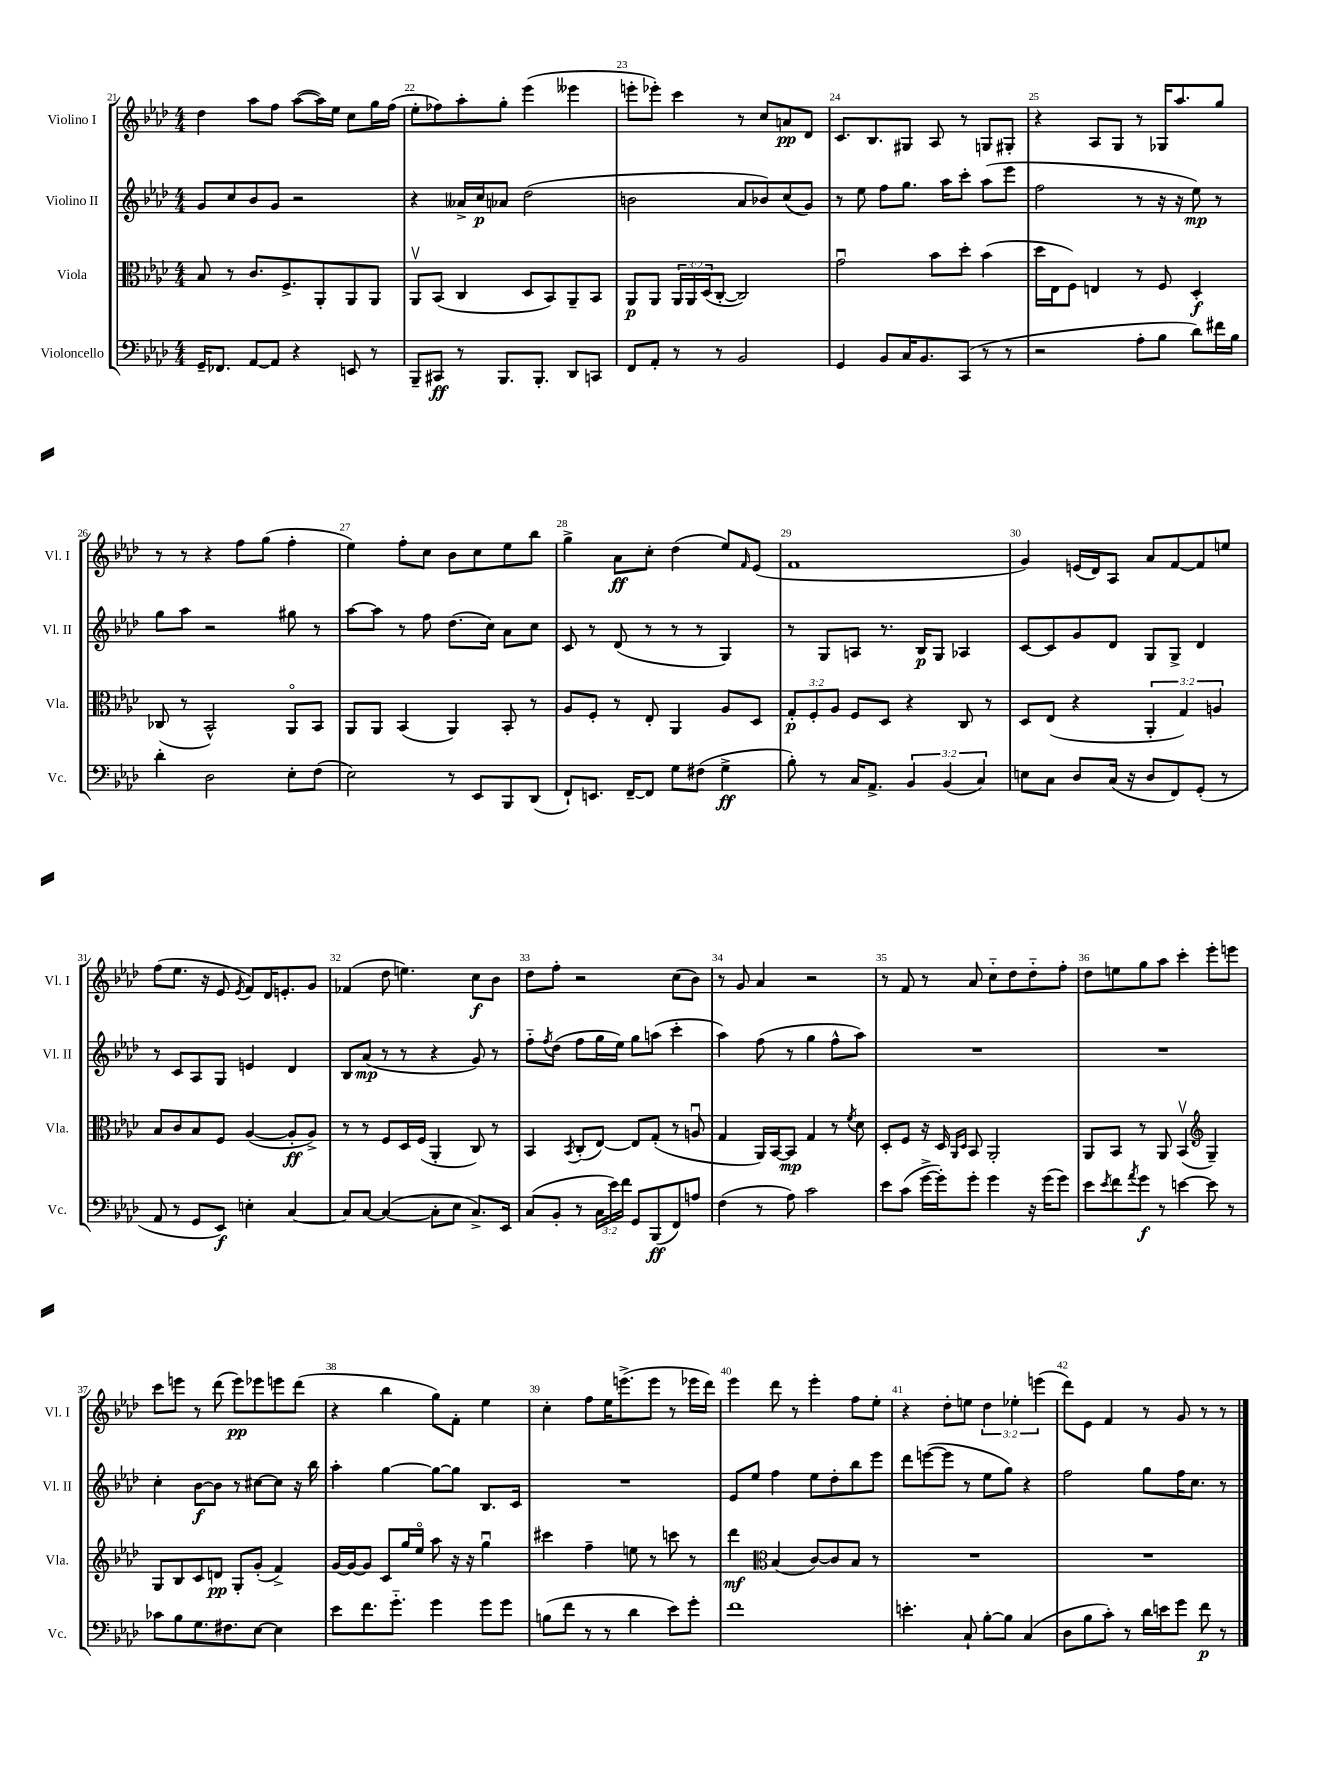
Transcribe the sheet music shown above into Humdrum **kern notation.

**kern	**dynam	**kern	**dynam	**kern	**dynam	**kern	**dynam
*part4	*part4	*part3	*part3	*part2	*part2	*part1	*part1
*staff4	*staff4	*staff3	*staff3	*staff2	*staff2	*staff1	*staff1
*I"Violoncello	*	*I"Viola	*	*I"Violino II	*	*I"Violino I	*
*I'Vc.	*	*I'Vla.	*	*I'Vl. II	*	*I'Vl. I	*
*clefF4	*	*clefC3	*	*clefG2	*	*clefG2	*
*k[b-e-a-d-]	*	*k[b-e-a-d-]	*	*k[b-e-a-d-]	*	*k[b-e-a-d-]	*
*M4/4	*	*M4/4	*	*M4/4	*	*M4/4	*
=21	=21	=21	=21	=21	=21	=21	=21
16GG~/KL	.	8B-/	.	8g/L	.	4dd-\	.
8.FF-X/J	.	.	.	.	.	.	.
.	.	8r	.	8cc/	.	.	.
[8AA-/L	.	8.c/L	.	8b-/	.	8aa-\L	.
8AA-/J]	.	.	.	8g/J	.	8ff\J	.
.	.	8.F^/	.	.	.	.	.
4r	.	.	.	2r	.	([8aa-\L	.
.	.	8AA-'/	.	.	.	16aa-\L])	.
.	.	.	.	.	.	16ee-\JJ	.
8EEn/	.	8AA-/	.	.	.	8cc\L	.
8r	.	8AA-/J	.	.	.	16gg\L	.
.	.	.	.	.	.	(16ff\JJ	.
=22	=22	=22	=22	=22	=22	=22	=22
8BBB-~/L	.	8AA-v/L	.	4r	.	8ee-'\L	.
8CC#X/J	ff	(8BB-/J	.	.	.	8ff-X\)	.
8r	.	4C/	.	16a--X^/LL	.	8aa-'\	.
.	.	.	.	16cc/J	p	.	.
8.BBB-/L	.	.	.	8a-X/J	.	8gg'\J	.
.	.	8D-/L	.	(2dd-\	.	(4eee-\	.
8.BBB-'/J	.	.	.	.	.	.	.
.	.	8BB-/)	.	.	.	.	.
8DD-/L	.	8AA-~/	.	.	.	4eee--X\	.
8CCn/J	.	8BB-/J	.	.	.	.	.
=23	=23	=23	=23	=23	=23	=23	=23
8FF/L	.	8AA-/L	p	2bn\	.	8eeen'\L	.
8AA-'/J	.	8AA-/J	.	.	.	8eee-X'\J)	.
8r	.	24AA-/LL	.	.	.	4ccc\	.
.	.	24AA-/	.	.	.	.	.
.	.	(24D-/J	.	.	.	.	.
8r	.	[8C'/J	.	.	.	.	.
2BB-/	.	2C/])	.	8a-/L	.	8r	.
.	.	.	.	8b-X/)	.	8cc/L	.
.	.	.	.	(8cc/	.	8an/	pp
.	.	.	.	8g/J)	.	8d-/J	.
=24	=24	=24	=24	=24	=24	=24	=24
4GG/	.	2gu\	.	8r	.	8.c/L	.
.	.	.	.	8ee-\	.	.	.
.	.	.	.	.	.	8.B-/	.
8BB-/L	.	.	.	8ff\L	.	.	.
16C/K	.	.	.	8.gg\J	.	8G#X/J	.
8.BB-/	.	.	.	.	.	.	.
.	.	8b-\L	.	.	.	8A-/	.
.	.	.	.	16aa-\KL	.	.	.
(8CC/J	.	8dd-'\J	.	8ccc'\J	.	8r	.
8r	.	(4b-\	.	(8aa-\L	.	8Gn/L	.
8r	.	.	.	8eee-\J	.	8G#X'/J	.
=25	=25	=25	=25	=25	=25	=25	=25
2r	.	16dd-\LL	.	2ff\	.	4r	.
.	.	16E-\J	.	.	.	.	.
.	.	8F\J)	.	.	.	.	.
.	.	4En/	.	.	.	8A-/L	.
.	.	.	.	.	.	8G/J	.
8A-'\L	.	8r	.	8r	.	8r	.
8B-\J	.	8F/	.	16r	.	16G-X/KL	.
.	.	.	.	16r	.	8.aa-/	.
8d-\L)	.	4D-'/	f	8ee-\)	mp	.	.
16f#X\L	.	.	.	8r	.	8gg/J	.
16B-\JJ	.	.	.	.	.	.	.
!!LO:LB:g=z
=26	=26	=26	=26	=26	=26	=26	=26
4d-'\	.	(8C-X/	.	8gg\L	.	8r	.
.	.	8r	.	8aa-\J	.	8r	.
2D-\	.	2BB-^^/)	.	2r	.	4r	.
.	.	.	.	.	.	8ff\L	.
.	.	.	.	.	.	(8gg\J	.
8E-'\L	.	8AA-/L	.	8gg#X\	.	4ff'\	.
(8F\J	.	8BB-/J	.	8r	.	.	.
=27	=27	=27	=27	=27	=27	=27	=27
2E-\)	.	8AA-/L	.	[8aa-\L	.	4ee-\)	.
.	.	8AA-/J	.	8aa-\J]	.	.	.
.	.	(4BB-/	.	8r	.	8ff'\L	.
.	.	.	.	8ff\	.	8cc\J	.
8r	.	4AA-/)	.	(8.dd-\L	.	8b-\L	.
8EE-/L	.	.	.	.	.	8cc\	.
.	.	.	.	16cc\Jk)	.	.	.
8BBB-/	.	8BB-'/	.	8a-\L	.	8ee-\	.
(8DD-/J	.	8r	.	8cc\J	.	8bb-\J	.
=28	=28	=28	=28	=28	=28	=28	=28
8FF`/L)	.	8A-/L	.	8c/	.	4gg^\	.
8.EEn/J	.	8F'/J	.	8r	.	.	.
.	.	8r	.	(8d-/	.	8a-\L	ff
[16FF~/KL	.	.	.	.	.	.	.
8FF/J]	.	8E-'/	.	8r	.	8cc'\J	.
8G\L	.	4AA-/	.	8r	.	(4dd-\	.
(8F#X\J	.	.	.	8r	.	.	.
4G^\	ff	8A-/L	.	4G/)	.	8ee-/L)	.
.	.	.	.	.	.	16qqf/	.
.	.	8D-/J	.	.	.	(8e-/J	.
=29	=29	=29	=29	=29	=29	=29	=29
8B-'\)	.	12G'/L	p	8r	.	1f	.
.	.	12F'/	.	.	.	.	.
8r	.	.	.	8G/L	.	.	.
.	.	12A-/J	.	.	.	.	.
16C/KL	.	8F/L	.	8An/J	.	.	.
8.AA-^/J	.	.	.	.	.	.	.
.	.	8D-/J	.	8.r	.	.	.
6BB-/	.	4r	.	.	.	.	.
.	.	.	.	16B-/KL	p	.	.
.	.	.	.	8G/J	.	.	.
(6BB-/	.	.	.	.	.	.	.
.	.	8C/	.	4A-X/	.	.	.
6C/)	.	.	.	.	.	.	.
.	.	8r	.	.	.	.	.
=30	=30	=30	=30	=30	=30	=30	=30
8En\L	.	8D-/L	.	[8c/L	.	4g/)	.
8C\J	.	(8E-/J	.	8c/]	.	.	.
8D-/L	.	4r	.	8g/	.	(16en/LL	.
.	.	.	.	.	.	16d-/J)	.
(16C/Jk	.	.	.	8d-/J	.	8A-/J	.
16r	.	.	.	.	.	.	.
8D-/L	.	6AA-'/	.	8G/L	.	8a-/L	.
8FF/)	.	.	.	8G^/J	.	[8f/	.
.	.	6G/)	.	.	.	.	.
(8GG'/J	.	.	.	4d-/	.	8f/]	.
.	.	6An/	.	.	.	.	.
8r	.	.	.	.	.	8een/J	.
!!LO:LB:g=z
=31	=31	=31	=31	=31	=31	=31	=31
8AA-/	.	8B-/L	.	8r	.	(8ff\L	.
8r	.	8c/	.	8c/L	.	8.ee-\J	.
8GG/L	.	8B-/	.	8A-/	.	.	.
.	.	.	.	.	.	16r	.
8EE-/J)	f	8F/J	.	8G/J	.	8e-/	.
.	.	.	.	.	.	8qe-/	.
4En'\	.	([4A-/	.	4en/	.	8f/L)	.
.	.	.	.	.	.	16d-/K	.
.	.	.	.	.	.	8.en'/	.
[4C/	.	8A-'/L]	ff	4d-/	.	.	.
.	.	8A-^/J)	.	.	.	8g/J	.
=32	=32	=32	=32	=32	=32	=32	=32
8C/L]	.	8r	.	8B-/L	.	(4f-X/	.
[8C/J	.	8r	.	(8a-/J	mp	.	.
(4C/_	.	8F/L	.	8r	.	8dd-\	.
.	.	16D-/L	.	8r	.	4.een\)	.
.	.	(16F/JJ	.	.	.	.	.
8C'\L]	.	4AA-'/	.	4r	.	.	.
8E-\J	.	.	.	.	.	.	.
8.C^/L)	.	8C/)	.	8g/)	.	8cc\L	f
.	.	8r	.	8r	.	8b-\J	.
16EE-/Jk	.	.	.	.	.	.	.
=33	=33	=33	=33	=33	=33	=33	=33
(8C/L	.	4BB-/	.	8ff\L	.	8dd-\L	.
.	.	.	.	8qff/	.	.	.
8BB-'/J	.	.	.	(8dd-\J	.	8ff'\J	.
.	.	8qBB-/	.	.	.	.	.
8r	.	(8C'/L	.	8ff\L	.	2r	.
24C\LL	.	[8E-/J)	.	16gg\L	.	.	.
24e-\)	.	.	.	.	.	.	.
.	.	.	.	16ee-\JJ)	.	.	.
24f\JJ	.	.	.	.	.	.	.
8GG/L	.	8E-/L]	.	8gg\L	.	.	.
(8BBB-/	ff	(8G'/J	.	(8aan\J	.	.	.
8FF/)	.	8r	.	4ccc'\	.	(8cc\L	.
8An/J	.	8Anu/	.	.	.	8b-\J)	.
=34	=34	=34	=34	=34	=34	=34	=34
(4F\	.	4G/	.	4aa-\)	.	8r	.
.	.	.	.	.	.	8g/	.
8r	.	16AA-/LL)	.	(8ff\	.	4a-/	.
.	.	[16BB-/J	.	.	.	.	.
8A-\)	.	8BB-/J]	mp	8r	.	.	.
2c\	.	4G/	.	4gg\	.	2r	.
.	.	8r	.	8ff^^\L	.	.	.
.	.	8qf/	.	.	.	.	.
.	.	8d-\	.	8aa-\J)	.	.	.
=35	=35	=35	=35	=35	=35	=35	=35
8e-\L	.	8D-'/L	.	1r	.	8r	.
(8c\J	.	8F/J	.	.	.	8f/	.
[16g^\LL	.	16r	.	.	.	8r	.
16g'\J])	.	16D-/	.	.	.	.	.
.	.	16qqAA-/LL	.	.	.	.	.
.	.	16qqD-/JJ	.	.	.	.	.
8g'\J	.	8BB-/	.	.	.	8a-/	.
4g\	.	2AA-'/	.	.	.	8cc\L	.
.	.	.	.	.	.	8dd-\	.
16r	.	.	.	.	.	8dd-\	.
(16g\KL	.	.	.	.	.	.	.
8g\J)	.	.	.	.	.	8ff'\J	.
=36	=36	=36	=36	=36	=36	=36	=36
8e-\L	.	8AA-/L	.	1r	.	8dd-\L	.
8qe-/	.	.	.	.	.	.	.
8f\	.	8BB-/J	.	.	.	8een\	.
8qa-/	.	.	.	.	.	.	.
8g\J	f	8r	.	.	.	8gg\	.
8r	.	8AA-/	.	.	.	8aa-\J	.
[4en\	.	(4BB-v/	.	.	.	4ccc'\	.
*	*	*clefG2	*	*	*	*	*
8e\]	.	4G~/)	.	.	.	8eee-'\L	.
8r	.	.	.	.	.	8eeen\J	.
!!LO:LB:g=z
=37	=37	=37	=37	=37	=37	=37	=37
8c-X\L	.	8G/L	.	4cc'\	.	8ccc\L	.
8B-\	.	8B-/	.	.	.	8eeen\J	.
8.G\	.	8c/	.	[8b-\L	f	8r	.
.	.	8dn/J	pp	8b-\J]	.	(8ddd-\	.
8.F#X\	.	.	.	.	.	.	.
.	.	8G'/L	.	8r	.	8eee\L)	pp
[8E-\J	.	(8g'/J	.	[8cc#X\L	.	8eee-X\	.
4E-\]	.	4f^/)	.	8cc#\J]	.	8eeen\	.
.	.	.	.	16r	.	(8ddd-\J	.
.	.	.	.	16bb-\	.	.	.
=38	=38	=38	=38	=38	=38	=38	=38
8e-\L	.	[16g/LL	.	4aa-'\	.	4r	.
.	.	16g/J_	.	.	.	.	.
8.f\	.	8g/J]	.	.	.	.	.
.	.	8c/L	.	[4gg\	.	4bb-\	.
8.g\J	.	.	.	.	.	.	.
.	.	16gg/L	.	.	.	.	.
.	.	16ee-/JJ	.	.	.	.	.
4g\	.	8aa-\	.	8gg\L_	.	8gg\L)	.
.	.	16r	.	8gg\J]	.	8f'\J	.
.	.	16r	.	.	.	.	.
8g\L	.	4ggu\	.	8.B-/L	.	4ee-\	.
8g\J	.	.	.	.	.	.	.
.	.	.	.	16c/Jk	.	.	.
=39	=39	=39	=39	=39	=39	=39	=39
(8Bn\L	.	4ccc#X\	.	1r	.	4cc'\	.
8f\J	.	.	.	.	.	.	.
8r	.	4ff~\	.	.	.	8ff\L	.
8r	.	.	.	.	.	16ee-\K	.
.	.	.	.	.	.	(8.eeen^\	.
4d-\	.	8een\	.	.	.	.	.
.	.	8r	.	.	.	8eee\J	.
8e-\L)	.	8cccn\	.	.	.	8r	.
8g'\J	.	8r	.	.	.	16eee-X\LL	.
.	.	.	.	.	.	16ddd-\JJ)	.
=40	=40	=40	=40	=40	=40	=40	=40
1f	.	4ddd-\	mf	8e-/L	.	4eee-\	.
.	.	.	.	8ee-/J	.	.	.
*	*	*clefC3	*	*	*	*	*
.	.	(4B-/	.	4ff\	.	8ddd-\	.
.	.	.	.	.	.	8r	.
.	.	[8c/L)	.	8ee-\L	.	4eee-'\	.
.	.	8c/]	.	8dd-'\	.	.	.
.	.	8B-/J	.	8bb-\	.	8ff\L	.
.	.	8r	.	8eee-\J	.	8ee-'\J	.
=41	=41	=41	=41	=41	=41	=41	=41
4.en'\	.	1r	.	8ddd-\L	.	4r	.
.	.	.	.	([8eeen\	.	.	.
.	.	.	.	8eee\J]	.	8dd-'\L	.
8C`/	.	.	.	8r	.	8een\J	.
[8B-'\L	.	.	.	8ee-\L	.	6dd-\	.
8B-\J]	.	.	.	8gg\J)	.	.	.
.	.	.	.	.	.	6ee-X'\	.
(4C/	.	.	.	4r	.	.	.
.	.	.	.	.	.	(6eeen\	.
=42	=42	=42	=42	=42	=42	=42	=42
8D-\L	.	1r	.	2ff\	.	8ddd-\L)	.
8B-\	.	.	.	.	.	8e-\J	.
8c'\J)	.	.	.	.	.	4f/	.
8r	.	.	.	.	.	.	.
16d-\LL	.	.	.	8gg\L	.	8r	.
16en\J	.	.	.	.	.	.	.
8g\J	.	.	.	16ff\K	.	8g/	.
.	.	.	.	8.cc\J	.	.	.
8f\	p	.	.	.	.	8r	.
8r	.	.	.	8r	.	8r	.
==	==	==	==	==	==	==	==
*-	*-	*-	*-	*-	*-	*-	*-
